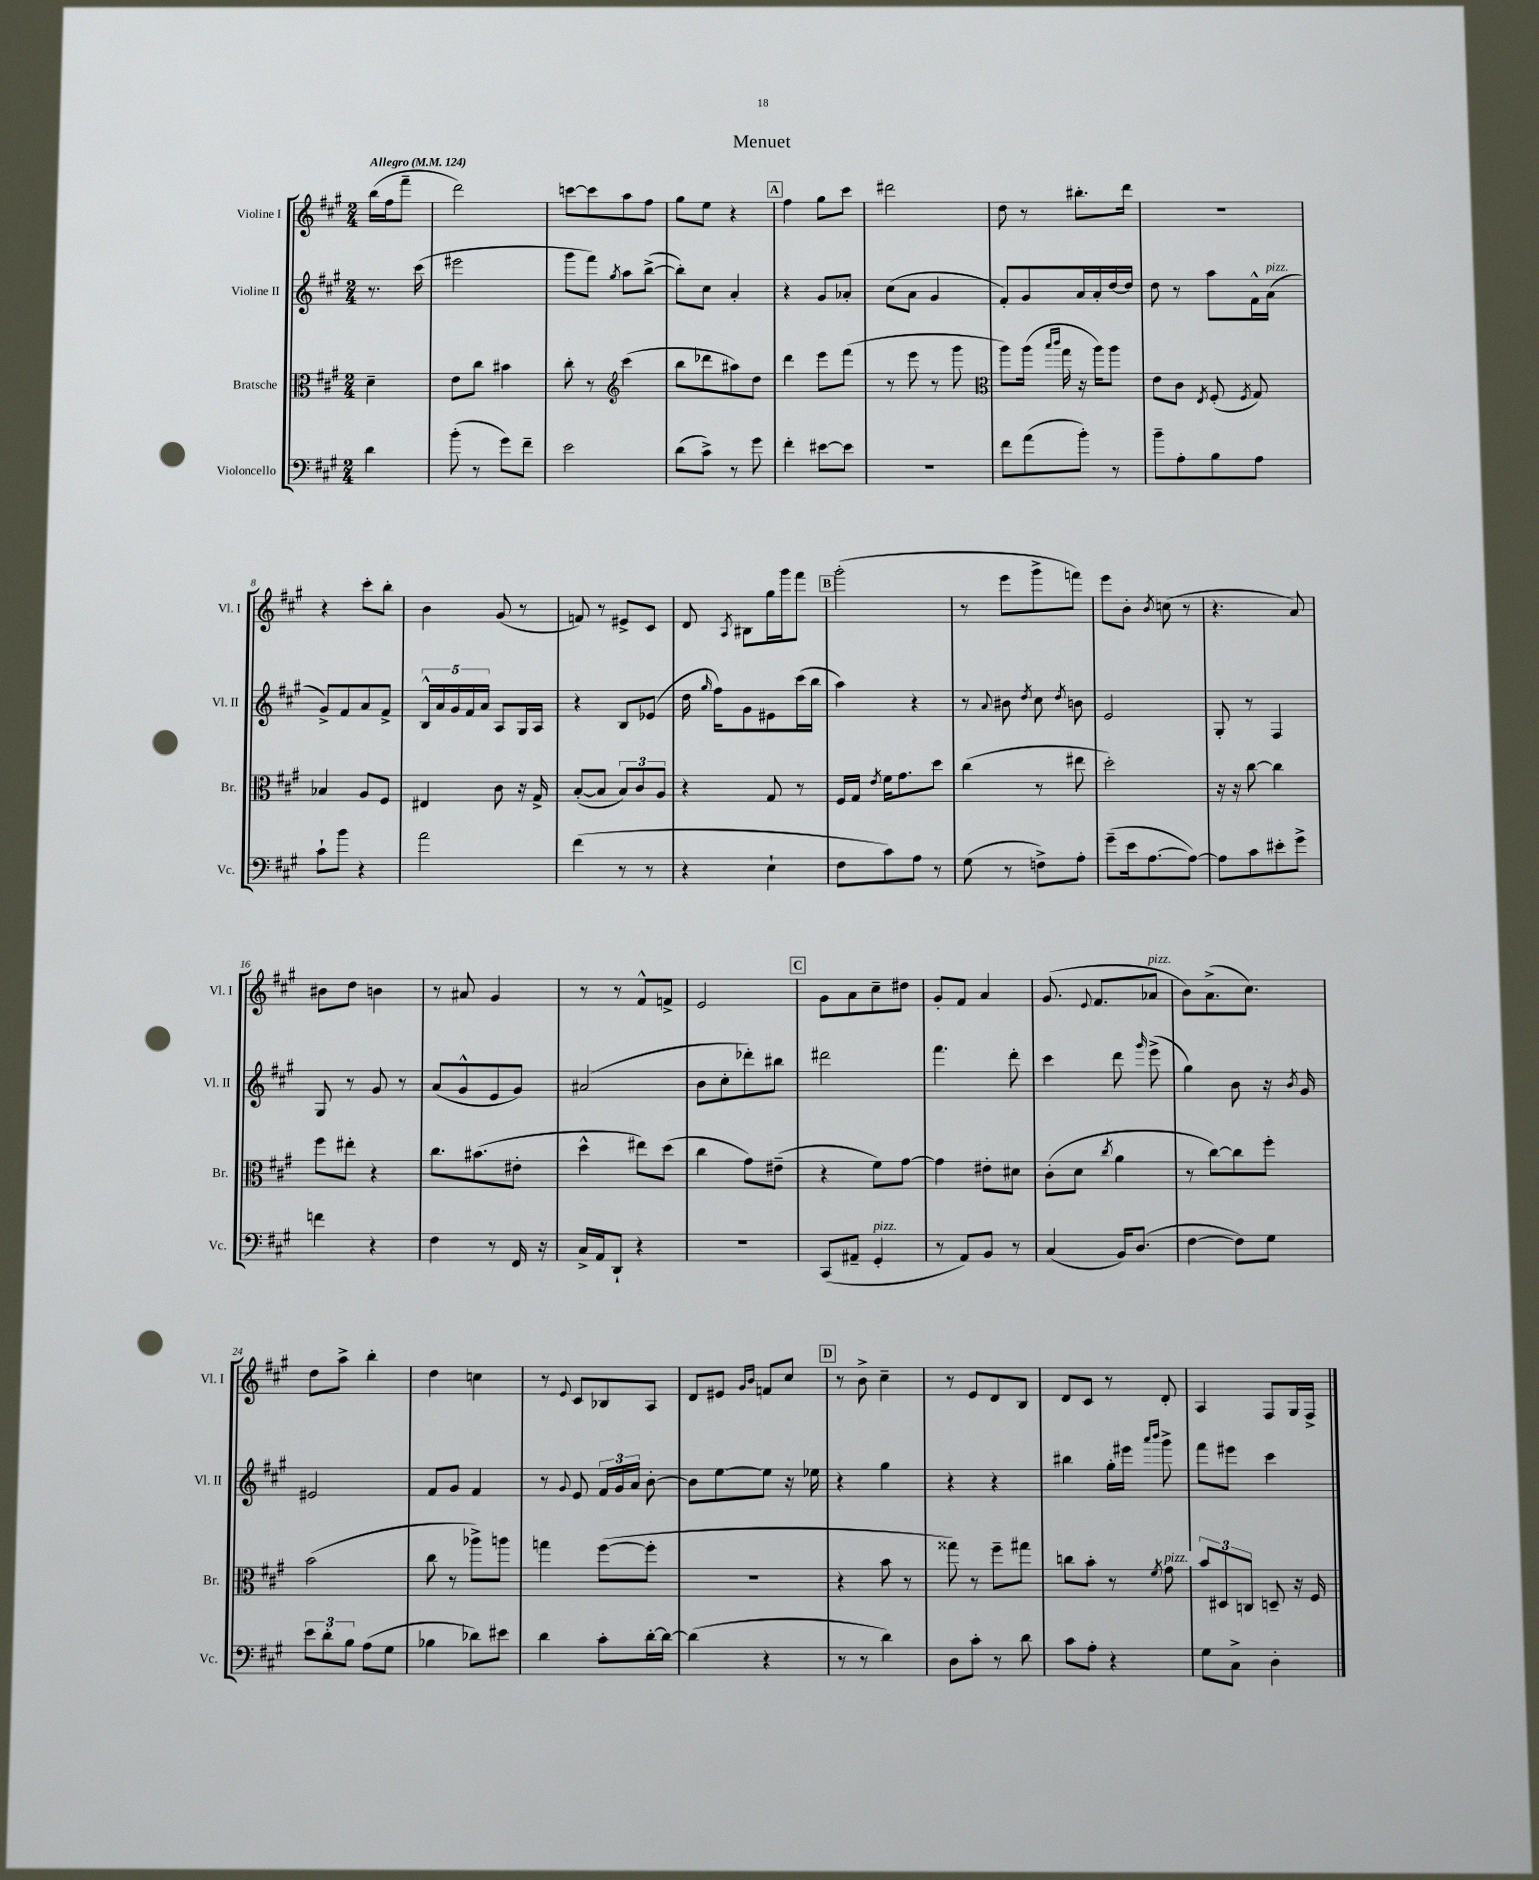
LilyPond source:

\header { title = "Menuet" }
<<
\new StaffGroup <<
\new Staff = "s0" \with { instrumentName = "Violine I" shortInstrumentName = "Vl. I" } {
    \clef treble \key a \major \numericTimeSignature \time 2/4 \partial 4 \tempo "Allegro" 4 = 124
    \autoBeamOff b''16[( fis''16 fis'''8]-- |
    d'''2) |
    c'''8[~ c'''8 a''8 fis''8] |
    gis''8[ e''8] r4 |
    \mark \markup { \box "A" } fis''4 gis''8[ cis'''8] |
    dis'''2 |
    d''8 r8 bis''8.[-. d'''16] |
    R2 |
    r4 cis'''8[-. b''8]-. |
    b'4 gis'8( r8 |
    f'8) r8 eis'8[-> cis'8] |
    d'8 \acciaccatura { a8 } bis8[ gis''16 gis'''16 fis'''8] |
    \mark \markup { \box "B" } gis'''2-.( |
    r8 e'''8[ gis'''8-> f'''8]) |
    e'''8[ b'8]-. \acciaccatura { b'8 } c''8( r8 |
    r4. a'8) |
    bis'8[ d''8] b'4 |
    r8 ais'8 gis'4 |
    r8 r8 fis'8[-^ f'8]-> |
    e'2 |
    \mark \markup { \box "C" } gis'8[ a'8 cis''8-- dis''8] |
    gis'8[-. fis'8] a'4 |
    gis'8.( \appoggiatura { e'8 } fis'8.[ aes'8]^\markup { \italic "pizz." } |
    b'8[) a'8.->( cis''8.]) |
    d''8[ a''8]-> b''4-. |
    d''4 c''4 |
    r8 \appoggiatura { e'8 } cis'8[ bes8 a8] |
    d'8[ eis'8] \grace { gis'16[ b'16] } f'8[ cis''8] |
    \mark \markup { \box "D" } r8 b'8-> cis''4-- |
    r8 e'8[ d'8 b8] |
    d'8[ cis'8] r8 d'8-. |
    a4 fis8[ gis16 fis16]-> \bar "|." |
}
\new Staff = "s1" \with { instrumentName = "Violine II" shortInstrumentName = "Vl. II" } {
    \clef treble \key a \major \numericTimeSignature \time 2/4 \partial 4
    \autoBeamOff r8. cis'''16( |
    eis'''2 |
    gis'''8[ fis'''8]) \acciaccatura { gis''8 } a''8[ b''8]~->( |
    b''8[-.) cis''8] a'4-. |
    \mark \markup { \box "A" } r4 gis'8[ aes'8]-. |
    cis''8[( a'8] gis'4 |
    fis'8[-.) gis'8 a'16 a'16-. d''16~ d''16] |
    d''8 r8 a''8[ fis'16-^ a'16]^\markup { \italic "pizz." }( |
    gis'8[->) fis'8 a'8 fis'8]-> |
    \tuplet 5/4 { b16[-^ a'16 gis'16 fis'16 a'16] } a8[ gis16 a16] |
    r4 b8[ ees'8]( |
    d''16 \grace { gis''16 } fis''16[) gis'8 eis'8 cis'''16( b''16] |
    \mark \markup { \box "B" } a''4) r4 |
    r8 \appoggiatura { a'8 } bis'8 \acciaccatura { d''8 } cis''8 \acciaccatura { d''8 } b'8 |
    e'2 |
    gis8-. r8 fis4 |
    gis8 r8 gis'8 r8 |
    a'8[( gis'8-^ e'8 gis'8]) |
    ais'2( |
    b'8[ cis''8-. des'''8-.) bis''8] |
    \mark \markup { \box "C" } dis'''2 |
    fis'''4. d'''8-. |
    cis'''4 d'''8 \grace { gis'''16 } e'''8->( |
    gis''4) b'8 r16 \acciaccatura { b'8 } gis'16 |
    eis'2 |
    fis'8[ gis'8] fis'4 |
    r8 \appoggiatura { gis'8 } e'8 \tuplet 3/2 { fis'16[ gis'16 a'16] } b'8~-. |
    b'8[ e''8~ e''8] r16 ees''16 |
    \mark \markup { \box "D" } r4 gis''4 |
    r4 r4 |
    bis''4 gis''16[-. eis'''16] \grace { a'''16[ b'''16] } gis'''8-> |
    fis'''8[ eis'''8] cis'''4 \bar "|." |
}
\new Staff = "s2" \with { instrumentName = "Bratsche" shortInstrumentName = "Br." } {
    \clef alto \key a \major \numericTimeSignature \time 2/4 \partial 4
    \autoBeamOff d'4-- |
    e'8[ cis''8] bis'4 |
    cis''8-. r8 \clef treble cis'''4( |
    b''8[ des'''8 ais''8) d''8] |
    \mark \markup { \box "A" } d'''4 e'''8[ fis'''8]( |
    r8 e'''8 r8 gis'''8 |
    \clef alto a''8[) a''16]( \grace { b''16[ cis'''16] } gis''16 r16 a''16[) a''8] |
    e'8[ cis'8] \acciaccatura { e8 } fis8-.( \acciaccatura { fis8 } gis8) |
    bes4 a8[ fis8] |
    eis4 cis'8 r16 gis16-> |
    b8[~-.( b8] \tuplet 3/2 { b8[) cis'8 a8] } |
    r4 gis8 r8 |
    \mark \markup { \box "B" } fis16[ gis16] \acciaccatura { e'8 } fis'16[ gis'8. d''8] |
    cis''4( r8 eis''8 |
    d''2-.) |
    r16 r16 cis''8~ cis''4 |
    fis''8[ eis''8]-. r4 |
    cis''8.[ bis'8.( eis'8]-. |
    d''4-^ eis''8[) d''8]( |
    cis''4 gis'8[) eis'8]--( |
    \mark \markup { \box "C" } r4 fis'8[) gis'8]~ |
    gis'4 eis'8[-. dis'8] |
    cis'8[-.( d'8] \acciaccatura { cis''8 } a'4 |
    r8 cis''8[~) cis''8 fis''8]-. |
    b'2( |
    cis''8 r8 aes''8[->) a''8] |
    g''4 fis''8[~( fis''8]-. |
    R2 |
    \mark \markup { \box "D" } r4 b'8 r8 |
    gisis''8) r8 fis''8[-- gis''8] |
    c''8[ b'8]-. r8 \acciaccatura { fis'8 } gis'8^\markup { \italic "pizz." } |
    \tuplet 3/2 { b'8[ dis8 c8] } d8-- r16 fis16 \bar "|." |
}
\new Staff = "s3" \with { instrumentName = "Violoncello" shortInstrumentName = "Vc." } {
    \clef bass \key a \major \numericTimeSignature \time 2/4 \partial 4
    \autoBeamOff d'4 |
    b'8-.( r8 gis'8[) fis'8]-- |
    e'2 |
    d'8[( cis'8]->) r8 gis'8 |
    \mark \markup { \box "A" } fis'4-. eis'8[~ eis'8] |
    r2 |
    fis'8[ a'8( b'8]-.) r8 |
    b'8[-- a8-. b8 a8] |
    cis'8[-! b'8] r4 |
    a'2 |
    fis'4( r8 r8 |
    r4 e4-! |
    \mark \markup { \box "B" } fis8[ cis'8) a8] r8 |
    gis8( r8 f8[->) a8]-. |
    gis'8[--( e'16 a8.~ a8]~) |
    a8[ cis'8 eis'8-. gis'8]-> |
    f'4 r4 |
    fis4 r8 fis,16 r16 |
    cis16[-> a,16 d,8]-! r4 |
    R2 |
    \mark \markup { \box "C" } cis,8[( ais,8]-- gis,4-.^\markup { \italic "pizz." } |
    r8 a,8[) b,8] r8 |
    cis4( b,16[) d8.]( |
    fis4~ fis8[) gis8] |
    \tuplet 3/2 { e'8[ d'8-. b8] } a8[( gis8] |
    bes4 des'8[) eis'8] |
    d'4 cis'8[-. d'16~-. d'16]~ |
    d'4( r4 |
    \mark \markup { \box "D" } r8 r8 d'4) |
    d8[ cis'8]-. r8 d'8 |
    cis'8[ a8]-. r4 |
    gis8[ cis8]-> d4-. \bar "|." |
}
>>
>>
